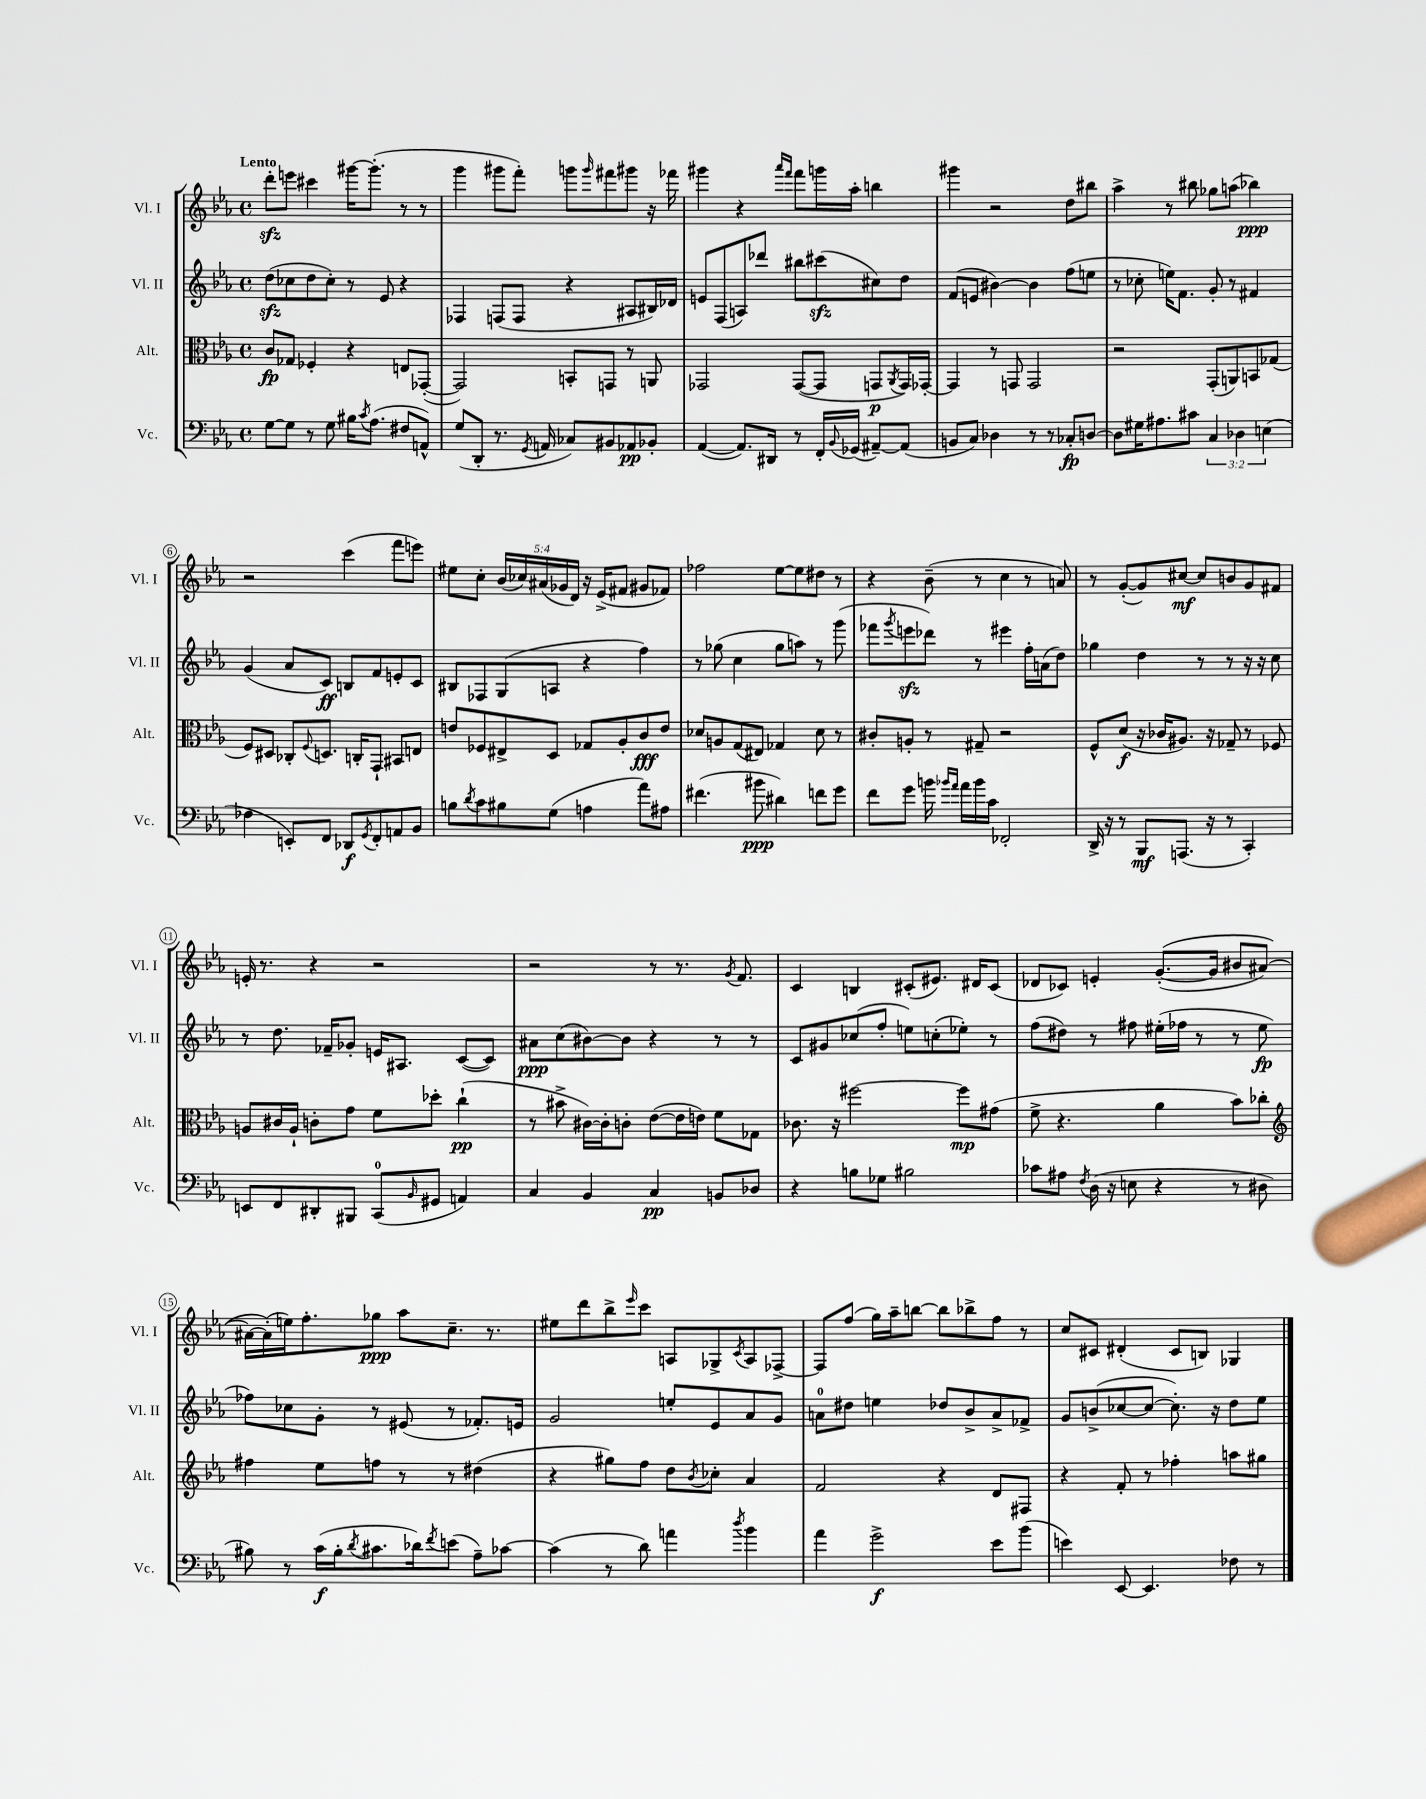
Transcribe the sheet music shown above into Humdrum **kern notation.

**kern	**kern	**kern	**kern
*staff4	*staff3	*staff2	*staff1
*clefF4	*clefC3	*clefG2	*clefG2
*k[b-e-a-]	*k[b-e-a-]	*k[b-e-a-]	*k[b-e-a-]
*M4/4	*M4/4	*M4/4	*M4/4
*met(c)	*met(c)	*met(c)	*met(c)
[8G	8c	(8dd	8ddd'
8G]	8G-	8cc-	8eee
8r	4F-'	8dd	4ccc#
8G	.	8cc-')	.
16B#	4r	8r	[16ggg#
8qc	.	.	.
(8.A-	.	.	(8.ggg#']
.	.	8e-	.
8F#	8E	4r	8r
8AA^^)	([8GG-'	.	8r
=	=	=	=
(8G	2GG-])	4F-	4ggg
8DD'	.	.	.
8.r	.	(8F	8ggg#
.	.	8F	8fff')
8qGG	.	.	.
16AA	.	.	.
8C-)	8BB'	4r	8ggg
.	.	.	16qqggg
8BB#	8GG	.	8fff#
8AA-	8r	8A#	8ggg#
8BB-'	8AA	16B#)	16r
.	.	16d-	16fff-
=	=	=	=
([4AA-	2GG-	8e	4ggg#
.	.	(8F	.
8.AA-])	.	8A)	4r
.	.	8ddd-	.
16DD#	.	.	.
.	.	.	16qqaaa-
.	.	.	16qqfff
8r	([8GG-	8bb#	8fff
16FF'	8GG-]	(8ccc#	16ggg
8qqBB-	.	.	.
(16GG-	.	.	16aa-'
[8AA#~)	8GG	8cc#)	4bb
.	8qAA-	.	.
(8AA#]	16GG)	8dd	.
.	[16GG-'	.	.
=	=	=	=
8BB	4GG-]	(8f	4ggg#
8C)	.	8e	.
4D-	8r	[4b#)	2r
.	8GG	.	.
8r	2GG	4b#]	.
8r	.	.	.
8C-'	.	(8ff	8dd
[8D	.	8ee	8bb#
=	=	=	=
8D]	2r	8r	4aa-^
16G#	.	8cc-'	.
8.A#	.	.	.
.	.	16ee)	8r
.	.	8.f	.
8c#	.	.	8bb#
6C	(8GG'	8g'	8gg-
.	8AA)	8r	(8aa
6D-	.	.	.
.	8BB	4f#	4bb-)
(6E	.	.	.
.	(8G-	.	.
=	=	=	=
4F-	8F)	(4g	2r
.	8D#	.	.
8EE')	8C-'	8a-	.
.	8qqF	.	.
8FF	8.D	8c)	.
8DD-	.	8B	(4ccc
.	16C'	.	.
8qGG	.	.	.
8FF'	8GG`	8f	.
8AA	8BB#	8e'	8fff
8BB-	8E	8c	8eee)
=	=	=	=
8B	8e	8B#	8ee#
8qd	.	.	.
8c	8F-	8F-	8cc'
8B#	8E#^	(8G	(20b-
.	.	.	20cc-)
.	.	.	(20a#
(8G	8D	8A	.
.	.	.	20g-
.	.	.	20d)
4A	8G-	4r	16r
.	.	.	(16e-^
.	8A-'	.	8f#
8a-)	8c	4ff)	8g#
8A#	8e	.	8f-)
=	=	=	=
(4.f#	8d-	8r	2ff-
.	8A	(8gg-	.
.	(8G	4cc	.
8b#	8E#)	.	.
4d#)	4G-	8gg-	[8ee-
.	.	8aa)	8ee-]
8f	8d-	8r	8dd#
8g	8r	(8ggg	8r
=	=	=	=
8f	8c#'	8fff-	4r
.	.	8qggg	.
8g	8A'	8eee	.
16b	8r	8ddd-)	(8b-~
16qqb-	.	.	.
16qqa-	.	.	.
16a-	.	.	.
16b-	8G#~	8r	8r
16c	.	.	.
2FF-'	2r	4eee#	4cc
.	.	16ff'	8r
.	.	(16a	.
.	.	8dd)	8a)
=	=	=	=
16DD^	8F^^	4gg-	8r
16r	.	.	.
8r	(8d	.	([8g'
8BBB-	16r	4dd	8g])
.	16c-	.	.
(8.AAA	8.A#)	.	[8cc#
.	.	8r	8cc#]
16r	16r	.	.
8r	8G-~	8r	8b
4CC')	8r	16r	8g
.	.	16r	.
.	8F-	8cc	8f#
=	=	=	=
8EE	8A	8r	16e'
.	.	.	8.r
8FF	16c#	8.dd	.
.	16A`	.	.
8DD#'	8c'	.	4r
.	.	16f-~	.
8BBB#	8g	8g-'	.
(8CC	8f	16e	2r
.	.	8.A#	.
16qqBB-	.	.	.
8GG#	8dd-'	.	.
4AA)	(4cc`	([8c	.
.	.	8c])	.
=	=	=	=
4C	8r	8a#	2r
.	8b#^	(8cc	.
4BB-	[16c#)	[8b#)	.
.	16c#']	.	.
.	8c'	8b#]	.
4C	([8e-	4r	8r
.	16e-]	.	8.r
.	16e)	.	.
8BB	8f	8r	.
.	.	.	8qg
.	.	.	8.f
8D-	8G-	8r	.
=	=	=	=
4r	8.c-	8c	4c
.	.	8g#	.
.	16r	.	.
8B	[2ff#	(8cc-	4B
8G-	.	8ff'	.
2B#	.	8ee)	(8c#'
.	.	(8cc'	8.e#)
.	8ff#]	8ee-')	.
.	.	.	16d#
.	(8g#	8r	(8c#
=	=	=	=
8c-	8f^	(8ff	8d-
8A#	4.r	8dd#)	8c-)
8qF	.	.	.
(16D	.	8r	4e'
16r	.	.	.
8E	.	8ff#	.
4r	4a-	(16ee#'	&(([8.g'
.	.	16ff-	.
.	.	8r	.
.	.	.	16g]
8r	8b-)	8r	8b#
8D#	8cc-'	8ee#	[8a#)
=	=	=	=
*	*clefG2	*	*
8B#)	4ff#	8ff-)	16a#_
.	.	.	(16a#']&)
8r	.	8cc-	16ee)
.	.	.	8.ff'
(16c	8ee-	8g'	.
16B#'	.	.	.
8qd	.	.	.
8.c#	8ff	8r	8gg-
.	8r	(8e#	8aa-
16d-)	.	.	.
8qf	.	.	.
(8e	8r	8r	8.cc~
8A-~)	(4dd#	8.f-')	.
.	.	.	8.r
[8c-	.	.	.
.	.	16e	.
=	=	=	=
(4c-]	4r	2g	8ee#
.	.	.	8ddd
8r	8gg#)	.	8bb-^
.	.	.	16qqeee-
8d)	8ff	.	8ccc
4a	8dd	8ee'	8A
.	8qb-	.	.
.	8cc-'	8e-	8G-^
8qdd	.	.	8qc
4b-	4a-	8a-	8A
.	.	8g	[8F-^
=	=	=	=
4a-	2f	8a	8F-]
.	.	8dd#	(8ff
2g^	.	4ee	16gg)
.	.	.	16aa-~
.	.	.	[8bb
.	4r	8dd-	8bb]
.	.	8b-^	8bb-^
8e-	8d	8a^	8ff
(8b-	8F#	8f-^	8r
=	=	=	=
4e)	4r	8g	8cc
.	.	(8b^	8c#
[8EE-	8f'	[8cc-	(4d#'
4.EE-]	8r	8cc-_	.
.	4ff-'	8.cc-'])	8c#
.	.	.	8B)
.	.	16r	.
8F-	8aa	8dd	4G-
8r	8gg#	8ee-	.
==	==	==	==
*-	*-	*-	*-
